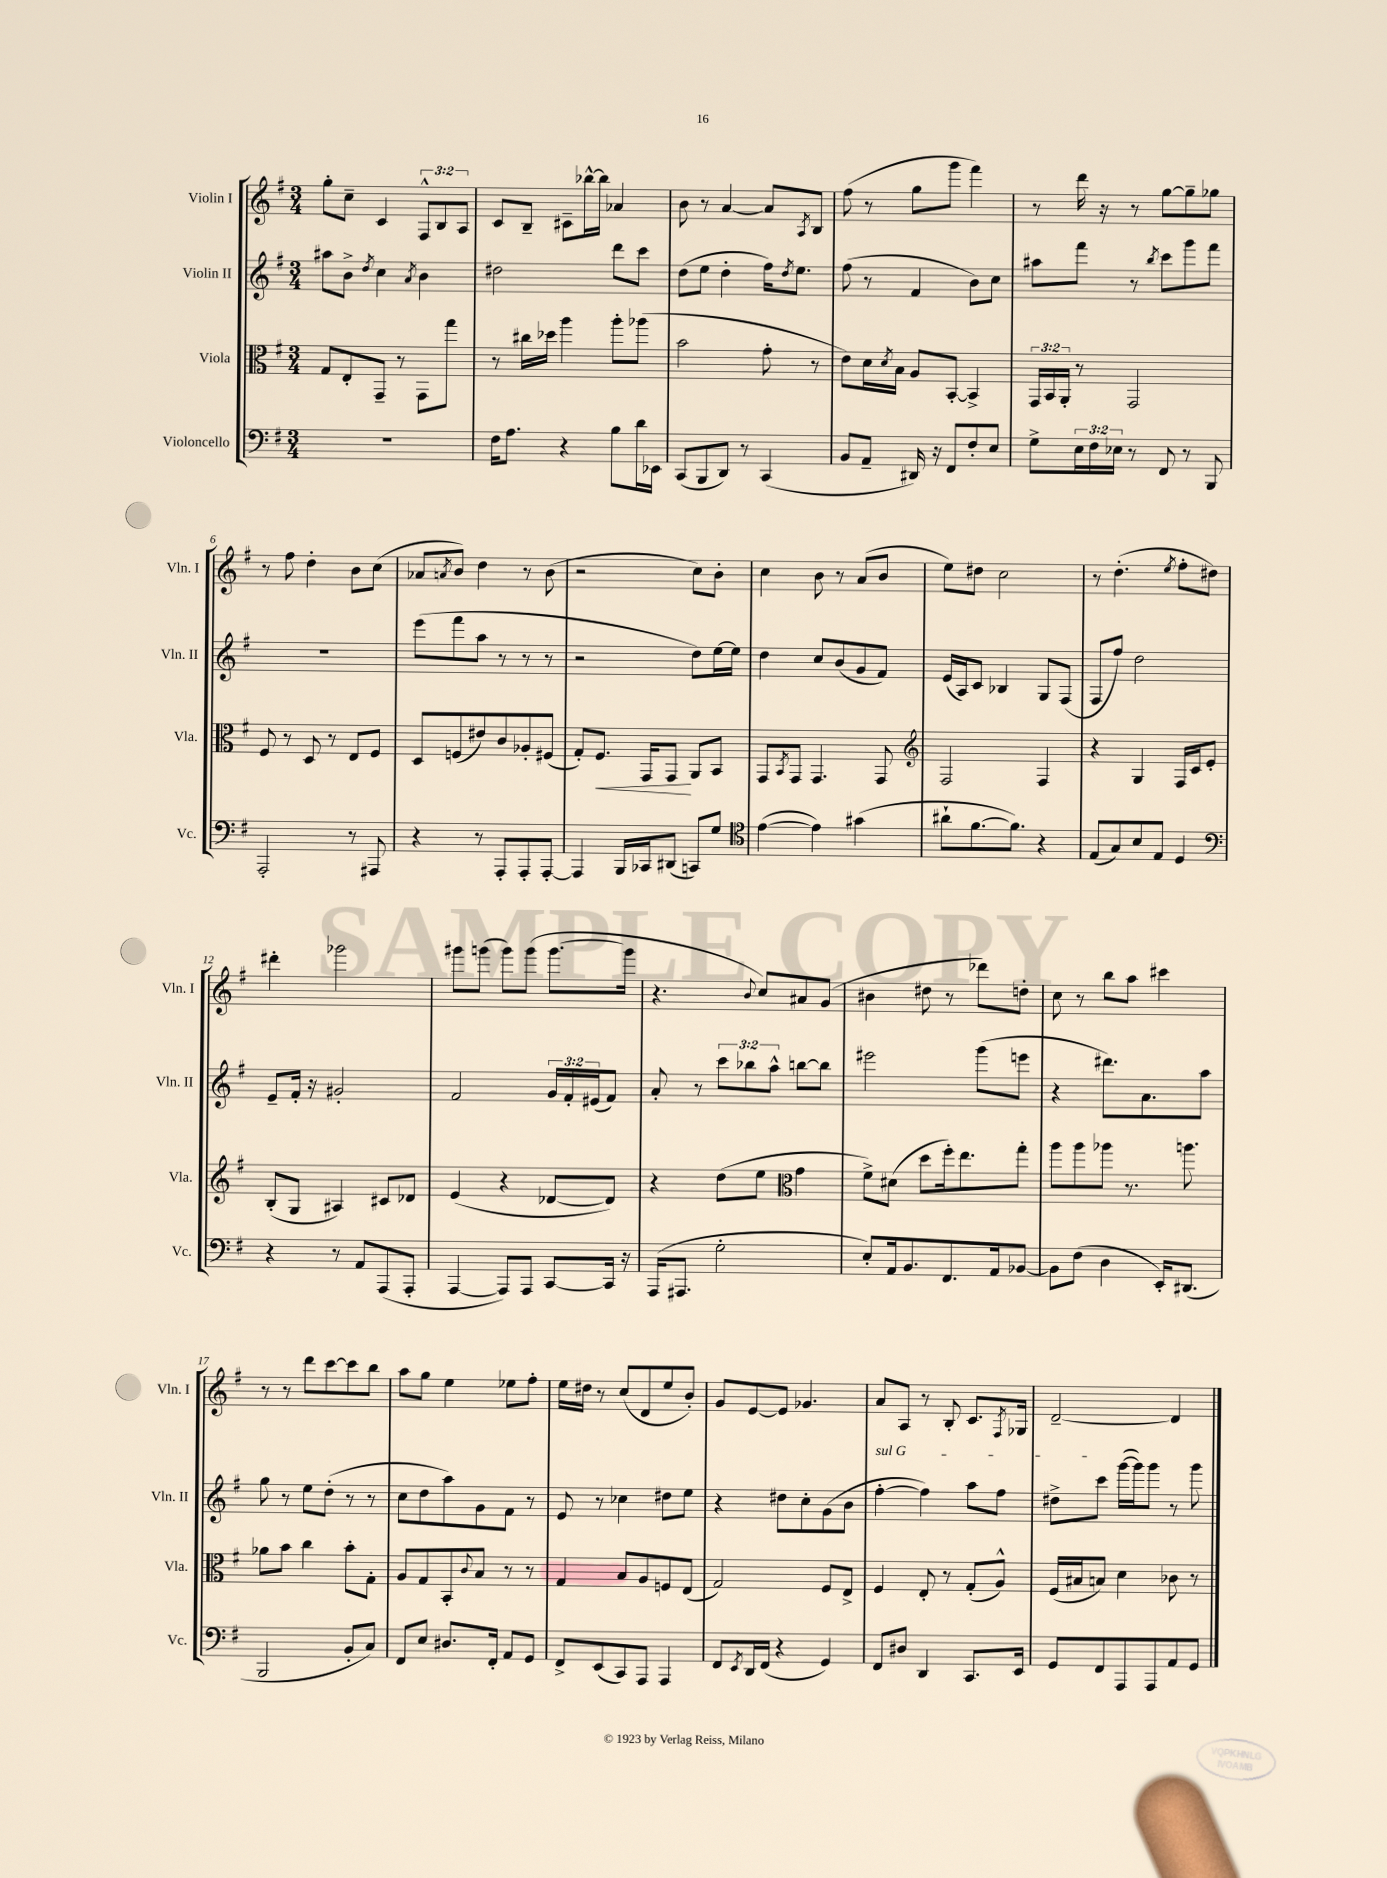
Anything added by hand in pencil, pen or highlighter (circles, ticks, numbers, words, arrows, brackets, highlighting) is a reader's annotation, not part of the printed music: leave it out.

**kern	**kern	**kern	**kern
*staff4	*staff3	*staff2	*staff1
*clefF4	*clefC3	*clefG2	*clefG2
*k[f#]	*k[f#]	*k[f#]	*k[f#]
*M3/4	*M3/4	*M3/4	*M3/4
2.r	8G	8aa#	8gg'
.	8E'	8b^	8cc~
.	.	8qdd	.
.	8GG~	4cc	4c
.	8r	.	.
.	.	8qa	.
.	8GG	4b	12F#^^
.	.	.	12B
.	8gg	.	.
.	.	.	12A
=	=	=	=
16F#	8r	2dd#	8c
8.A	.	.	.
.	16cc#	.	8B~
.	16dd-	.	.
4r	4aa	.	8c#~
.	.	.	[16bb-^^
.	.	.	16bb-]
8B	8aa'	8ddd	4a-
16d	(8aa-	8ccc	.
16EE-	.	.	.
=	=	=	=
(8CC	2b	(8dd	8b
8BBB	.	8ee	8r
8DD)	.	4dd'	[4a
8r	.	.	.
(4CC	8g'	16ff#)	8a]
.	.	8qdd	.
.	.	8.ee	.
.	.	.	8qA
.	8r	.	8B
=	=	=	=
8BB	8e)	(8ff#	(8ff#
8AA~	16d	8r	8r
.	8qd	.	.
.	16B	.	.
16DD#)	8A	4f#	8gg
16r	.	.	.
8FF#	[8BB'	.	8ggg
8F#'	4BB^]	8b)	4fff#)
8E	.	8cc	.
=	=	=	=
8G^	24GG	8aa#	8r
.	24BB	.	.
.	24AA'	.	.
24E	8r	8fff#	16ddd
24F#	.	.	.
.	.	.	16r
24E-	.	.	.
8r	2GG	8r	8r
.	.	8qbb	.
8FF#	.	8ccc	[8gg
8r	.	8ggg	8gg~]
8BBB	.	8fff#	8gg-
=	=	=	=
2AAA'	8F#	2.r	8r
.	8r	.	8ff#
.	8D	.	4dd'
.	8r	.	.
8r	8E	.	8b
8AAA#	8F#	.	(8cc
=	=	=	=
4r	8D	(8eee	8a-
.	.	.	8qa
.	(8F	8fff#	8b)
8r	8e#)	8aa	4dd
8AAA'	8c	8r	.
8AAA'	8A-'	8r	8r
[8AAA'	(8F#	8r	(8b
=	=	=	=
4AAA]	8G')	2r	2r
.	8.F#	.	.
16BBB	.	.	.
16CC-	16GG	.	.
(8DD#	8GG	.	.
8CC)	8AA	8dd)	8cc)
8G	8BB	[16ee	8b'
.	.	16ee]	.
=	=	=	=
*clefC4	*	*	*
([4e	8GG	4dd	4cc
.	8qBB	.	.
.	8GG	.	.
4e])	4.GG	8cc	8b
.	.	(8b	8r
(4g#	.	8g	(8a
.	8GG	8f#)	8b
=	=	=	=
*	*clefG2	*	*
8a#`	2F#	(16e	8ee)
.	.	16A)	.
[8.f#	.	8c	8dd#
.	.	4B-	2cc
8.f#])	.	.	.
4r	4F#	8G	.
.	.	(8F#	.
=	=	=	=
(8E	4r	8F#	8r
8G)	.	8ff#)	(4.dd'
8B	4G	2dd	.
8E	.	.	.
.	.	.	8qee
4D	16F#	.	8ff#'
.	16c	.	.
.	8e'	.	8dd#)
=	=	=	=
*clefF4	*	*	*
4r	(8B'	8e~	4ddd#'
.	8G	16f#'	.
.	.	16r	.
8r	4A#)	2g#'	2ggg-
8AA	.	.	.
(8AAA	8c#	.	.
8AAA'	8d-	.	.
=	=	=	=
[4AAA	(4e	2f#	8ggg#
.	.	.	(8ggg
8AAA])	4r	.	8ggg)
8AAA	.	.	(8ggg
[8CC	[8d-	24g	[8.ggg
.	.	24f#'	.
.	.	(24e#	.
16CC]	8d-])	8f#)	.
16r	.	.	16ggg]
=	=	=	=
(16AAA	4r	8a'	4.r
8.AAA#	.	.	.
.	.	8r	.
2G'	(8dd	12ccc	.
.	.	12bb-	.
.	.	.	8qqb
.	8ee	.	8cc)
.	.	12aa^^	.
*	*clefC3	*	*
.	4g	[8bb	8a#
.	.	8bb]	(8g
=	=	=	=
8E')	8f#^)	2eee#	4b#
16AA	(8d#	.	.
8.BB	.	.	.
.	8dd	.	8dd#
8.FF#	16ff#')	.	8r
.	8.ee	.	.
.	.	(8ggg	8ddd-)
16AA	.	.	.
[8BB-	8gg'	8eee	8dd'
=	=	=	=
8BB-]	8aa	4r	8cc
(8F#	8aa	.	8r
4D	8aa-	8.ddd#)	8bb
.	8.r	.	8aa
.	.	8.a	.
16EE')	.	.	4ccc#
(8.DD#	8.aa	.	.
.	.	8aa	.
=	=	=	=
2BBB	8a-	8gg	8r
.	8b	8r	8r
.	4cc	8ee	8ddd
.	.	(8dd'	[8ccc
8BB'	8b'	8r	8ccc]
8C)	8G'	8r	8bb
=	=	=	=
8FF#	8A	8cc	8aa
8E	8G	8dd	8gg
8.D#	8BB'	8aa)	4ee
.	8qqc	.	.
.	8B	8g	.
16FF#'	.	.	.
8AA	8r	8f#	8ee-
8GG	8r	8r	8ff#'
=	=	=	=
8FF#^	4G	8e	16ee
.	.	.	16dd#
(8EE	.	8r	8r
8CC)	8B	4cc-	(8cc
8AAA	8A	.	8d
4AAA	8F	8dd#	8ee
.	(8E	8ee	8b')
=	=	=	=
8FF#	2G)	4r	8g
8qEE	.	.	.
16DD	.	.	[8e
(16FF#	.	.	.
4r	.	8dd#	8e]
.	.	8cc'	4.g-
4GG)	8F#	(8g	.
.	8E^	8b	.
=	=	=	=
8FF#	4F#	[4ff#'	8a
8D#	.	.	8A
4DD	8E'	4ff#])	8r
.	8r	.	8B'
8.CC	(8G'	8aa	8.c
.	8A^^)	8ff#	.
.	.	.	8qF#
16EE	.	.	16G-
=	=	=	=
8GG	(16F#	8dd#^	[2d~
.	16B#	.	.
8FF#	8B)	8ccc	.
8AAA	4d	([16ggg	.
.	.	16ggg])	.
8AAA	.	8ggg	.
8AA	8c-	8r	4d]
8GG	8r	8ggg	.
==	==	==	==
*-	*-	*-	*-
